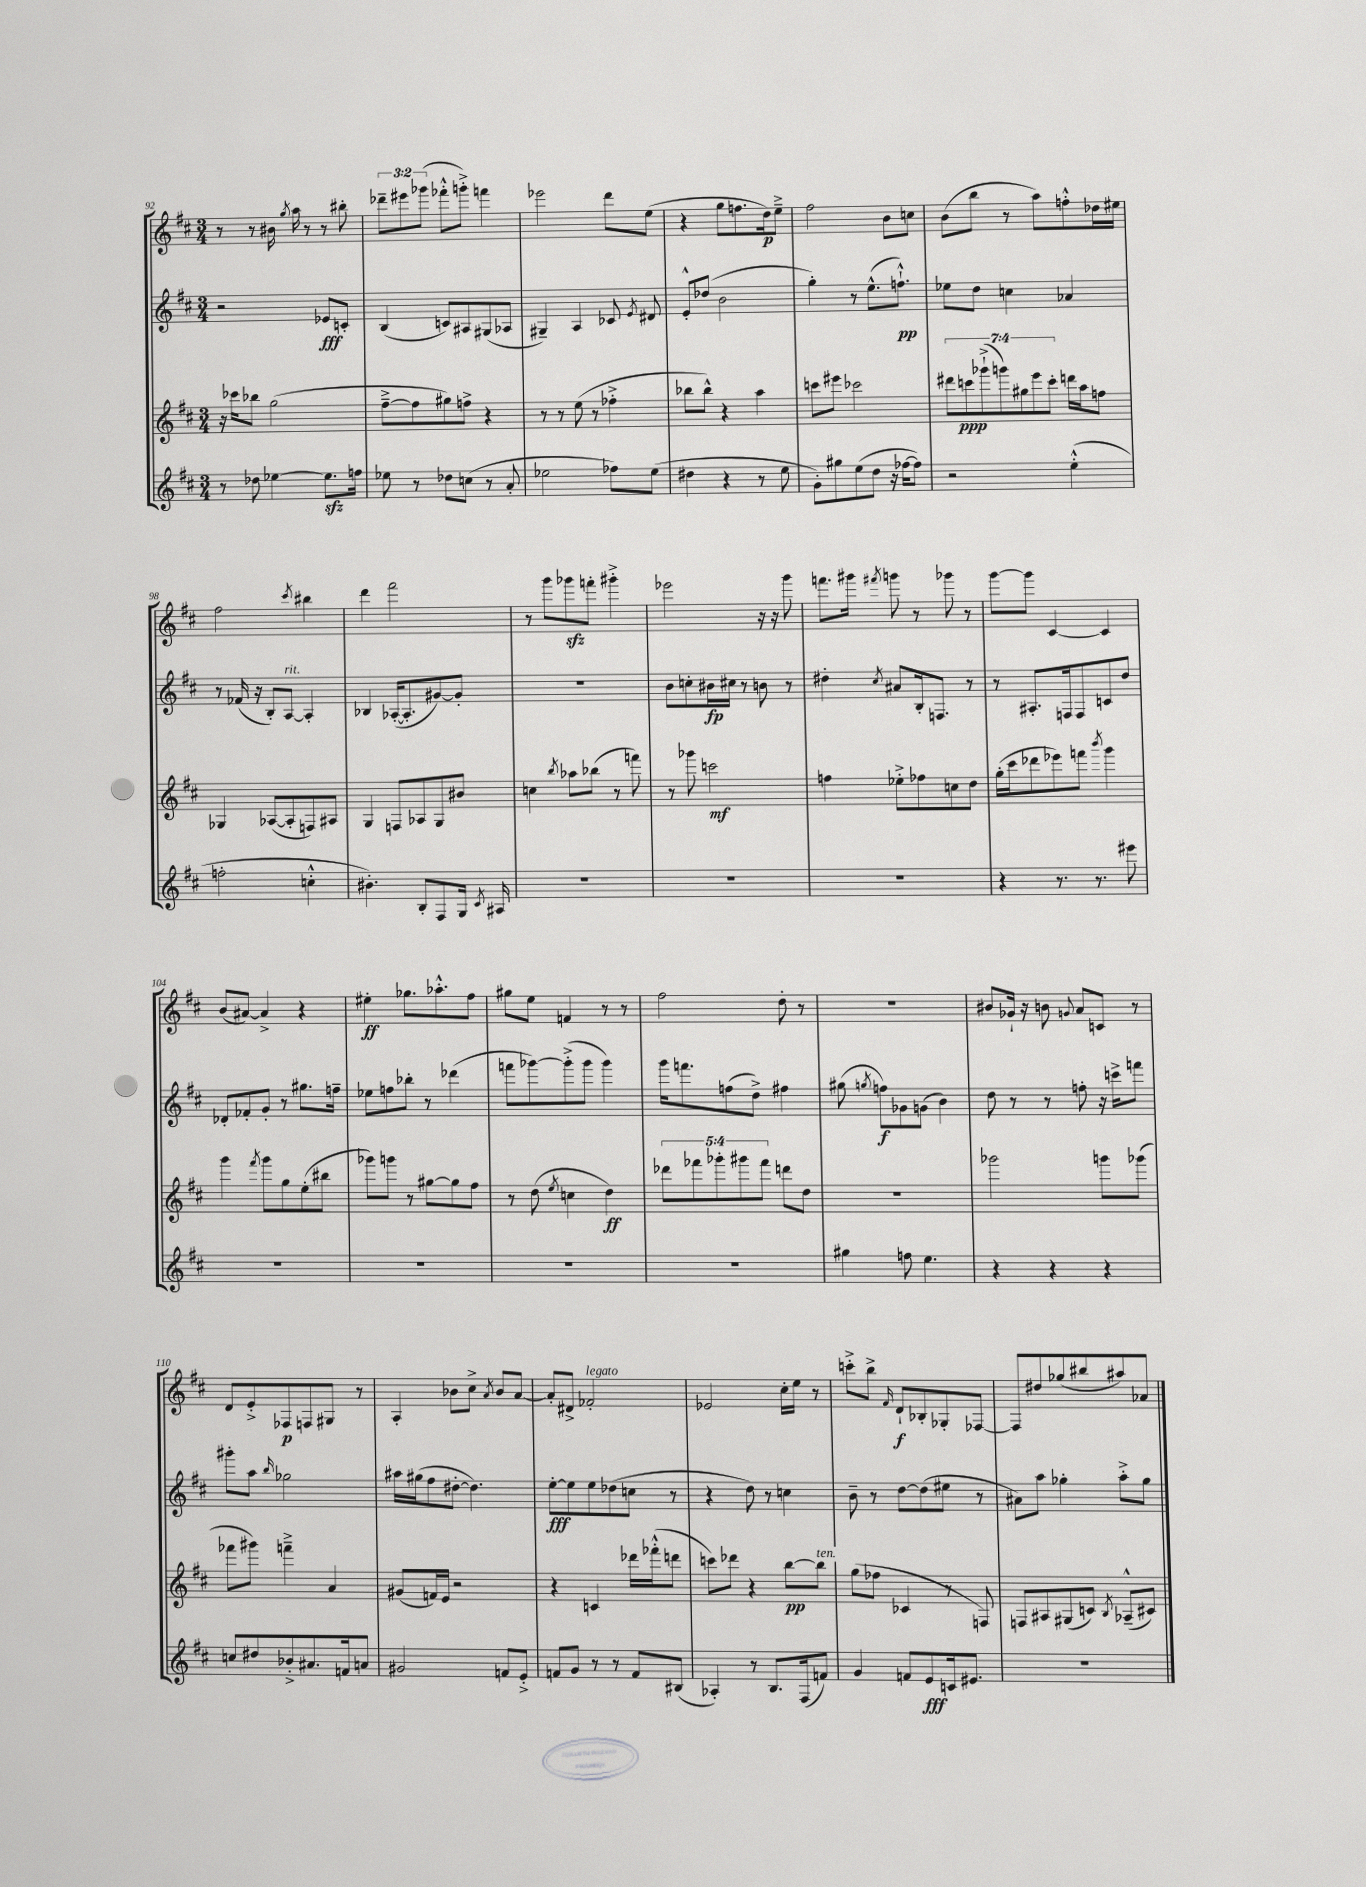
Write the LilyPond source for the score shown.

<<
\new StaffGroup <<
\new Staff = "s0" {
    \clef treble \key d \major \numericTimeSignature \time 3/4 \override Staff.TupletNumber.text = #tuplet-number::calc-fraction-text
    \autoBeamOff r8 r8 bis'16 \acciaccatura { g''8 } a''16 r8 r8 bis''8-. |
    \tuplet 3/2 { des'''8[-- eis'''8 ges'''8]( } fes'''8[-.-^ g'''8]-.->) f'''4 |
    ees'''2 d'''8[ e''8]( |
    r4 g''8[ f''8. d''16\p) e''8]---> |
    fis''2 b'8[ c''8] |
    b'8[( b''8] r8 a''8[) f''8-.-^ des''16 eis''16] |
    fis''2 \acciaccatura { cis'''8 } bis''4 |
    d'''4 fis'''2 |
    r8 g'''8[ ges'''8\sfz f'''8]-. gis'''4-.-> |
    ees'''2 r16 r16 g'''8 |
    f'''8.[ gis'''16] \acciaccatura { fis'''8 } g'''8 r8 ges'''8 r8 |
    g'''8[~ g'''8] cis'4~ cis'4 |
    b'8[( ais'8]~) ais'4-> r4 |
    eis''4-.\ff ges''8.[ aes''8.-.-^ fis''8] |
    gis''8[ e''8] f'4 r8 r8 |
    fis''2 d''8-. r8 |
    r2. |
    bis'8[ ges'16]-! r16 b'8 \appoggiatura { g'8 } a'8[ c'8] r8 |
    d'8[ e'8-.-> fes8\p f8 gis8] r8 |
    a4-. bes'8[ cis''8]-> \acciaccatura { a'8 } bes'8[ a'8]~ |
    a'8[-. dis'8]-> fes'2-.^\markup { \italic "legato" } |
    ees'2 cis''16[-. e''16] r8 |
    c'''8[-.-> b''8]-> \grace { fis'16 } d'8[-!\f bes8-. ges8-. fes8]~ |
    fes8[ dis''8 ges''8( bis''8 ais''8) aes'8] \bar "|." |
}
\new Staff = "s1" {
    \clef treble \key d \major \numericTimeSignature \time 3/4
    \autoBeamOff r2 ees'8[\fff c'8]-. |
    b4( c'8[) ais8 gis8( aes8] |
    gis4--) a4 ces'8 \acciaccatura { e'8 } dis'8 |
    e'8[-.-^ des''8]( b'2 |
    g''4-.) r8 e''8.[-^( f''8.]-!-^\pp) |
    ees''8[ d''8] c''4 aes'4 |
    r8 fes'16( r16 b8[-.) a8]~^\markup { \italic "rit." } a4-. |
    bes4 aes16[~-.( aes8.-. gis'8~) gis'8]-. |
    R2. |
    b'8[ c''8-. bis'16\fp cis''16] r8 b'8 r8 |
    dis''4-. \acciaccatura { cis''8 } ais'8[ b16-. f8.] r8 |
    r8 ais8.[-. f16 f8 c'8 d''8] |
    des'8[-. fes'8-. g'8]-. r8 gis''8.[ f''16]-- |
    ees''8[ f''8 bes''8]-. r8 des'''4( |
    f'''8[ ges'''8~) ges'''8-.->( ges'''8] ges'''4) |
    g'''16[ f'''8. f''8( d''8]->) fis''4 |
    gis''8( \acciaccatura { g''8 } f''8[\f) ges'8 g'8]( b'4) |
    d''8 r8 r8 f''8-. r16 c'''16[-> f'''8] |
    gis'''8[-. a''8] \grace { b''16 } ges''2 |
    ais''16[ gis''16( fis''8 dis''8]~-. dis''4.) |
    e''8[~-.\fff e''8 e''8 des''8( c''8] r8 |
    r4 d''8) r8 c''4 |
    b'8-- r8 d''8[~ d''8( eis''8] r8 |
    ais'8[) a''8] ges''4-. a''8[-.-> ges''8] \bar "|." |
}
\new Staff = "s2" {
    \clef treble \key d \major \numericTimeSignature \time 3/4 \override Staff.TupletNumber.text = #tuplet-number::calc-fraction-text
    \autoBeamOff r16 ces'''16[ bes''8] g''2( |
    fis''8[~---> fis''8 gis''8) f''8]-> r4 |
    r8 r8 e''8( r8 fes''4-.-> |
    bes''8[ bes''8]-^) r4 a''4 |
    c'''8[ eis'''8] ces'''2 |
    \tuplet 7/4 { dis'''8[ c'''8\ppp ges'''8-!->( g'''8) gis''8 e'''8 c'''8]-. } d'''16[ a''16 f''8] |
    ges4 aes8[~( aes8-. f8) ais8] |
    g4 f8[ aes8 g8 bis'8] |
    c''4 \acciaccatura { b''8 } aes''8[ bes''8]( r8 f'''8) |
    r8 ges'''8 c'''2\mf |
    f''4 ees''8[-.-> fes''8 c''8 d''8] |
    g''16[-.( cis'''16 des'''8 ees'''8) f'''8] \acciaccatura { b'''8 } g'''4 |
    g'''4 \acciaccatura { fis'''8 } g'''8[ g''8 e''8-.( bis''8] |
    ges'''8[) g'''8] r8 gis''8[~ gis''8 fis''8] |
    r8 d''8( \acciaccatura { e''8 } c''4 d''4\ff) |
    \tuplet 5/4 { des'''8[ fes'''8 ges'''8-. gis'''8 fes'''8] } d'''8[ d''8] |
    R2. |
    ges'''2 g'''8[ ges'''8]( |
    fes'''8[ gis'''8]) f'''4---> a'4 |
    gis'8[( f'16) e'16] r2 |
    r4 c'4 des'''16[ fes'''16-.-^( d'''8] |
    c'''8[) des'''8] r4 b''8[~\pp b''8]^\markup { \italic "ten." } |
    g''8[( fes''8] ces'4 r8 f8) |
    f8[ ais8 gis8( c'8]) \acciaccatura { b8 } aes8[---^( cis'8]) \bar "|." |
}
\new Staff = "s3" {
    \clef treble \key d \major \numericTimeSignature \time 3/4
    \autoBeamOff r8 des''8 ees''4~ ees''8.[\sfz f''16] |
    ees''8 r8 des''8[ c''8]( r8 a'8-. |
    ees''2 fes''8[) ees''8]( |
    dis''4 r4 r8 e''8 |
    g'8[-.) gis''8 e''8( d''8] r16 fes''16[~ fes''8]) |
    r2 e''4-.-^( |
    f''2-. c''4-.-^ |
    bis'4.-.) b8[-. fis8 g16] \acciaccatura { cis'8 } ais16 |
    R2. |
    R2. |
    R2. |
    r4 r8. r8. eis'''8 |
    R2. |
    R2. |
    R2. |
    R2. |
    gis''4 f''8 e''4. |
    r4 r4 r4 |
    c''8[ dis''8 bes'8-.-> ais'8. f'16 a'8] |
    gis'2 f'8[ e'8]-.-> |
    f'8[ g'8] r8 r8 f'8[ bis8]( |
    aes4-.) r8 b8.[ fis16( f'8]) |
    g'4 f'8[ e'8\fff c'16 eis'8.] |
    R2. \bar "|." |
}
>>
>>
\layout { \context { \Score currentBarNumber = #92 } }
